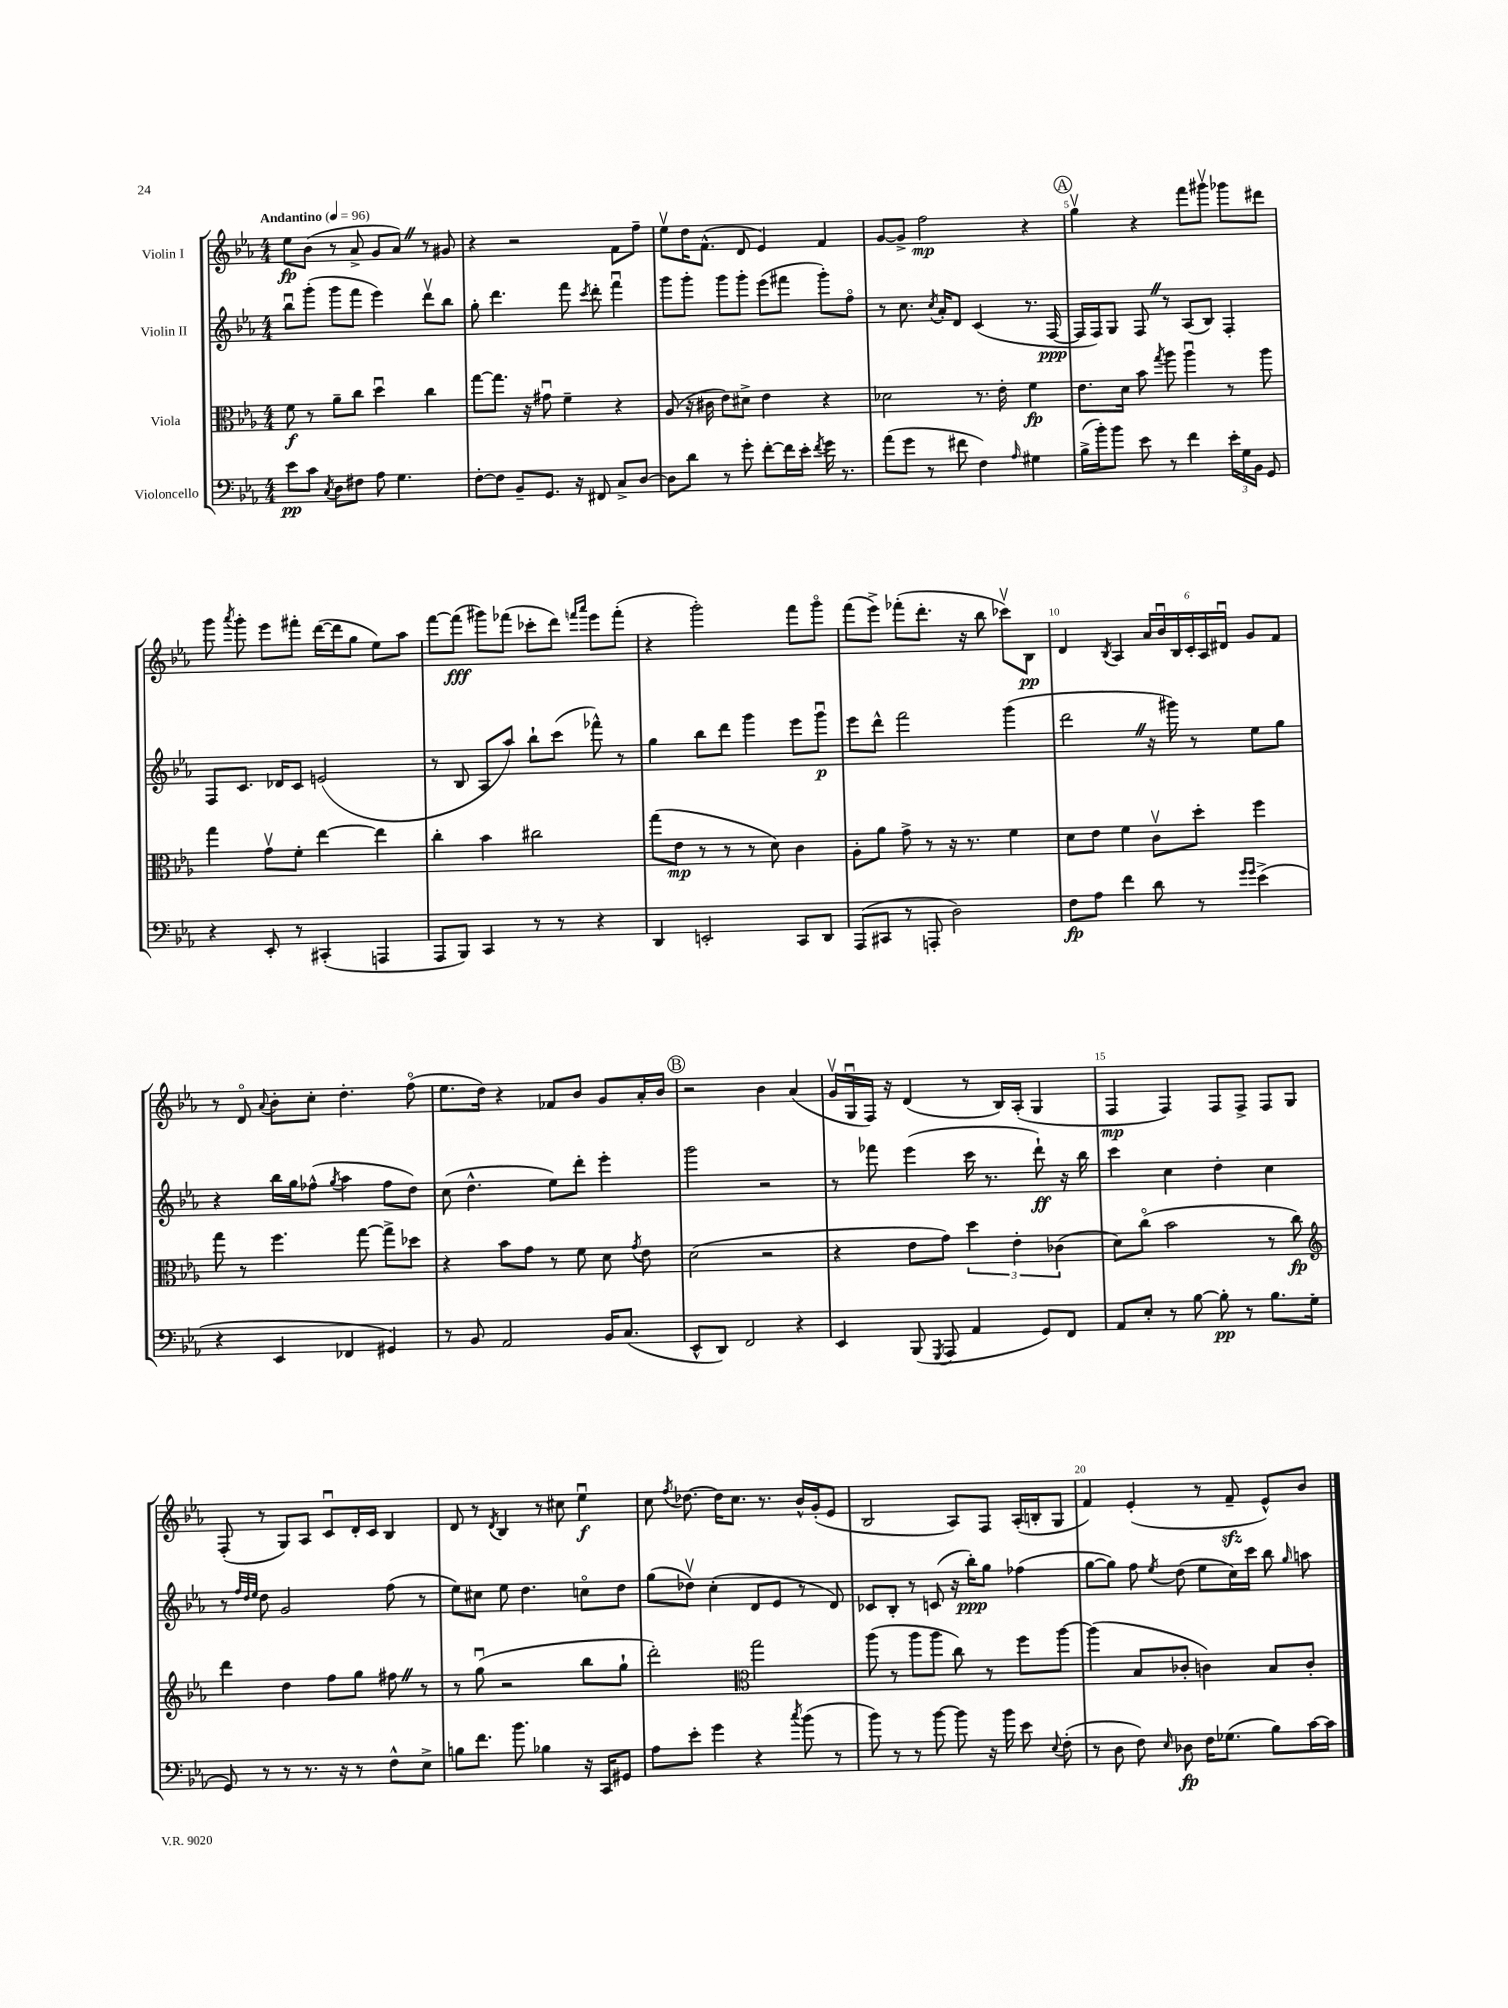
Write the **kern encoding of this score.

**kern	**dynam	**kern	**dynam	**kern	**dynam	**kern	**dynam
*part4	*part4	*part3	*part3	*part2	*part2	*part1	*part1
*staff4	*staff4	*staff3	*staff3	*staff2	*staff2	*staff1	*staff1
*I"Violoncello	*	*I"Viola	*	*I"Violin II	*	*I"Violin I	*
*clefF4	*	*clefC3	*	*clefG2	*	*clefG2	*
*k[b-e-a-]	*	*k[b-e-a-]	*	*k[b-e-a-]	*	*k[b-e-a-]	*
*M4/4	*	*M4/4	*	*M4/4	*	*M4/4	*
*MM96	*	*MM96	*	*MM96	*	*MM96	*
=1	=1	=1	=1	=1	=1	=1	=1
!	!	!	!	!	!	!LO:TX:a:B:t=Andantino	!
8e-\L	pp	8f\	f	8bb-u\L	.	8ee-\L	fp
8c\J	.	8r	.	(8ggg'\J	.	(8b-\J	.
8qC/	.	.	.	.	.	.	.
8D\L	.	8a-~\L	.	8ggg\L	.	8r	.
8F#X\J	.	8cc\J	.	8fff\J	.	8a-^/	.
8A-\	.	4ddu\	.	4eee-\)	.	8g/L	.
4.G\	.	.	.	.	.	8a-Z/J)	.
.	.	4cc\	.	8dddv\L	.	8r	.
.	.	.	.	8bb-\J	.	8g#X/	.
=2	=2	=2	=2	=2	=2	=2	=2
[8F'\L	.	[8gg\L	.	8gg'\	.	4r	.
8F\J]	.	8.gg\J]	.	4.ddd\	.	.	.
8BB-~/L	.	.	.	.	.	2r	.
.	.	16r	.	.	.	.	.
8.GG/J	.	8g#Xu\	.	.	.	.	.
.	.	4f~\	.	8fff\	.	.	.
16r	.	.	.	.	.	.	.
.	.	.	.	8qccc/	.	.	.
8FF#X/	.	.	.	8ddd'\	.	.	.
8C^/L	.	4r	.	4fffu\	.	8f\L	.
[8D/J	.	.	.	.	.	8ff~\J	.
=3	=3	=3	=3	=3	=3	=3	=3
8D\L]	.	(8A-/	.	8ggg\L	.	8ee-v\L	.
8d\J	.	16r	.	8ggg'\J	.	16dd\K	.
.	.	16c#X\	.	.	.	(8.f^^\J	.
8r	.	8e-\L)	.	8ggg\L	.	.	.
8g'\	.	8d#X^\J	.	8ggg'\J	.	8d/	.
[8f'\L	.	4e-\	.	(8eee-\L	.	4e-/)	.
16f\L]	.	.	.	8fff#X\J	.	.	.
16e-'\JJ	.	.	.	.	.	.	.
8qf/	.	.	.	.	.	.	.
16g\	.	4r	.	8ggg'\L)	.	4f/	.
8.r	.	.	.	.	.	.	.
.	.	.	.	8ff\J	.	.	.
=4	=4	=4	=4	=4	=4	=4	=4
(8a-\L	.	2d-X\	.	8r	.	[8g/L	.
8g\J	.	.	.	8.cc\	.	8g^/J]	.
8r	.	.	.	.	.	2ff\	mp
.	.	.	.	8qcc/	.	.	.
.	.	.	.	16a-'/KL	.	.	.
8f#X\	.	.	.	8d/J	.	.	.
4F\)	.	8.r	.	(4c/	.	.	.
.	.	16e-'\	.	.	.	.	.
16qqA-/	.	.	.	.	.	.	.
4G#X\	.	4f\	fp	8.r	.	4r	.
.	.	.	.	[16F/	ppp	.	.
!!LO:REH:place=s1:t=A
=5	=5	=5	=5	=5	=5	=5	=5
(16B-^\LL	.	8.e-\L	.	16F/LL]	.	4ggv\	.
16b-'\J)	.	.	.	16F/J)	.	.	.
8b-\J	.	.	.	8G/J	.	.	.
.	.	16d\Jk	.	.	.	.	.
8e-\	.	8b-\	.	8FZ/	.	4r	.
.	.	8qgg/	.	.	.	.	.
8r	.	8aa-\	.	8r	.	.	.
4f\	.	4aa-u\	.	(8A-/L	.	8fff\L	.
.	.	.	.	8B-/J)	.	8ggg#Xv\J	.
24e-'\LL	.	8r	.	4F'/	.	8ggg-X\L	.
24G\	.	.	.	.	.	.	.
24BB-\JJ	.	.	.	.	.	.	.
8GG/	.	8aa-\	.	.	.	8ddd#X\J	.
!!LO:LB:g=z
=6	=6	=6	=6	=6	=6	=6	=6
4r	.	4gg\	.	8F/L	.	8ggg\	.
.	.	.	.	.	.	8qaaa-/	.
.	.	.	.	8.c/J	.	8ggg'\	.
8EE-'/	.	8gv\L	.	.	.	8eee-\L	.
.	.	.	.	16d-X/KL	.	.	.
8r	.	8f'\J	.	8c/J	.	8fff#X'\J	.
(4CC#X'/	.	[4ee-\	.	(2en/	.	([16ddd\LL	.
.	.	.	.	.	.	16ddd\J]	.
.	.	.	.	.	.	8gg\J	.
4AAAn/	.	4ee-\]	.	.	.	8ee-\L)	.
.	.	.	.	.	.	8aa-\J	.
=7	=7	=7	=7	=7	=7	=7	=7
8AAA-/L	.	4cc'\	.	8r	.	[8fff\L	.
8BBB-/J)	.	.	.	8B-/	.	(8fff\J]	fff
4CC/	.	4b-\	.	8A-/L	.	8ggg#X\L)	.
.	.	.	.	8aa-/J)	.	(8fff-X\J	.
8r	.	2cc#X\	.	8bb-`\L	.	8ccc-X'\L	.
8r	.	.	.	(8ccc\J	.	8ddd\J)	.
.	.	.	.	.	.	16qqfffn/LL	.
.	.	.	.	.	.	16qqaaa-/JJ	.
4r	.	.	.	8fff-X^^\)	.	8eee-\L	.
.	.	.	.	8r	.	(8fff'\J	.
=8	=8	=8	=8	=8	=8	=8	=8
4DD/	.	(8gg\L	.	4gg\	.	4r	.
.	.	8e-\J	mp	.	.	.	.
2EEn'/	.	8r	.	8bb-\L	.	2ggg'\)	.
.	.	8r	.	8ddd\J	.	.	.
.	.	8r	.	4ggg\	.	.	.
.	.	8d\)	.	.	.	.	.
8CC/L	.	4c\	.	8eee-\L	.	8fff\L	.
8DD/J	.	.	.	8gggu\J	p	8ggg\J	.
=9	=9	=9	=9	=9	=9	=9	=9
(8AAA-/L	.	8A-'\L	.	8eee-\L	.	(8fff\L	.
8CC#X/J	.	8a-\J	.	8ddd^^\J	.	8eee-^\J)	.
8r	.	8g^\	.	2fff\	.	(8fff-X'\L	.
8AAAn'/	.	8r	.	.	.	8.ddd'\J	.
2D\)	.	16r	.	.	.	.	.
.	.	8.r	.	.	.	16r	.
.	.	.	.	.	.	8bb-\	.
.	.	4f\	.	(4ggg\	.	8ccc-Xv\L)	.
.	.	.	.	.	.	8B-\J	pp
=10	=10	=10	=10	=10	=10	=10	=10
8F\L	fp	8d\L	.	2dddZ\	.	4d/	.
8A-\J	.	8e-\J	.	.	.	.	.
.	.	.	.	.	.	8qB-/	.
4f\	.	4f\	.	.	.	4A-/	.
8d\	.	8cv\L	.	16r	.	24a-/LL	.
.	.	.	.	.	.	24b-u/	.
.	.	.	.	16ggg#X\)	.	.	.
.	.	.	.	.	.	24B-/	.
8r	.	8dd'\J	.	8r	.	24c'/	.
.	.	.	.	.	.	24A-/	.
.	.	.	.	.	.	24d#Xu/JJ	.
16qqg/LL	.	.	.	.	.	.	.
16qqg/JJ	.	.	.	.	.	.	.
(4e-^\	.	4ff\	.	8ee-\L	.	8g/L	.
.	.	.	.	8gg\J	.	8f/J	.
!!LO:LB:g=z
=11	=11	=11	=11	=11	=11	=11	=11
4r	.	8gg\	.	4r	.	8r	.
.	.	8r	.	.	.	8d/	.
.	.	.	.	.	.	8qqa-/	.
4EE-/	.	4.ff\	.	16bb-\LL	.	8b-'\L	.
.	.	.	.	16gg\J	.	.	.
.	.	.	.	(8ff-X^^\J	.	8cc'\J	.
.	.	.	.	8qgg/	.	.	.
4FF-X/	.	.	.	4aa-\	.	4.dd'\	.
.	.	[8gg\	.	.	.	.	.
4GG#X/)	.	8gg^\L]	.	8ff-\L	.	.	.
.	.	8dd-X\J	.	8dd\J)	.	(8ff\	.
=12	=12	=12	=12	=12	=12	=12	=12
8r	.	4r	.	(8cc\	.	8.ee-\L	.
8BB-/	.	.	.	4.dd^^\	.	.	.
.	.	.	.	.	.	16dd\Jk)	.
2AA-/	.	8b-\L	.	.	.	4r	.
.	.	8g\J	.	.	.	.	.
.	.	8r	.	8ee-\L)	.	8f-X/L	.
.	.	8f\	.	8ddd'\J	.	8b-/J	.
16BB-/KL	.	8d\	.	4eee-'\	.	8g/L	.
(8.C/J	.	.	.	.	.	.	.
.	.	8qg/	.	.	.	.	.
.	.	8e-\	.	.	.	16a-'/L	.
.	.	.	.	.	.	16b-/JJ	.
!!LO:REH:place=s1:t=B
=13	=13	=13	=13	=13	=13	=13	=13
8EE-^^/L	.	(2d\	.	2ggg\	.	2r	.
8DD/J)	.	.	.	.	.	.	.
2FF/	.	.	.	.	.	.	.
.	.	2r	.	2r	.	4b-\	.
4r	.	.	.	.	.	(4a-/	.
=14	=14	=14	=14	=14	=14	=14	=14
4EE-/	.	4r	.	8r	.	16gv/LL	.
.	.	.	.	.	.	16Gu/	.
.	.	.	.	8fff-X\	.	16F/JJ)	.
.	.	.	.	.	.	16r	.
(8BBB-/	.	8e-\L	.	(4eee-\	.	(4d/	.
8qGGG/	.	.	.	.	.	.	.
8AAA-/	.	8g\J)	.	.	.	.	.
4AA-/	.	6dd\	.	16ccc\	.	8r	.
.	.	.	.	8.r	.	.	.
.	.	.	.	.	.	16B-/LL)	.
.	.	6e-'\	.	.	.	.	.
.	.	.	.	.	.	(16A-'/JJ	.
8GG/L)	.	.	.	8ddd`\)	ff	4G/	.
.	.	(6c-X\	.	.	.	.	.
8FF/J	.	.	.	16r	.	.	.
.	.	.	.	16bb-\	.	.	.
=15	=15	=15	=15	=15	=15	=15	=15
8AA-/L	.	8d\L)	.	4ccc\	.	4F/	mp
8E-'/J	.	(8cc\J	.	.	.	.	.
8r	.	2b-\	.	4cc\	.	4F/)	.
[8B-\	.	.	.	.	.	.	.
8B-'\]	pp	.	.	4dd'\	.	8F/L	.
8r	.	.	.	.	.	8F^/J	.
8.B-\L	.	8r	.	4cc\	.	8F/L	.
.	.	8cc\)	fp	.	.	8G/J	.
(16G\Jk	.	.	.	.	.	.	.
!!LO:LB:g=z
=16	=16	=16	=16	=16	=16	=16	=16
*	*	*clefG2	*	*	*	*	*
8GG/)	.	4ddd\	.	8r	.	(8F'/	.
.	.	.	.	32qqff/LLL	.	.	.
.	.	.	.	32qqdd/	.	.	.
.	.	.	.	32qqee-/JJJ	.	.	.
8r	.	.	.	8dd\	.	8r	.
8r	.	4dd\	.	2g/	.	8G/L)	.
8.r	.	.	.	.	.	8A-/J	.
.	.	8ff\L	.	.	.	8cu/L	.
16r	.	.	.	.	.	.	.
8r	.	8gg\J	.	.	.	16d'/L	.
.	.	.	.	.	.	16c/JJ	.
8F^^\L	.	8ff#XZ\	.	(8ff\	.	4B-/	.
8E-^\J	.	8r	.	8r	.	.	.
=17	=17	=17	=17	=17	=17	=17	=17
8Bn\L	.	8r	.	8ee-\L)	.	8d/	.
8.f\J	.	(8ggu\	.	8cc#X\J	.	8r	.
.	.	.	.	.	.	8qd/	.
.	.	2r	.	8ee-\	.	4B-/	.
8.b-\	.	.	.	.	.	.	.
.	.	.	.	4.dd\	.	.	.
4B-X\	.	.	.	.	.	8r	.
.	.	.	.	.	.	8cc#X\	.
16r	.	8bb-\L	.	8ccn\L	.	4ee-u\	f
16CC/KL	.	.	.	.	.	.	.
8GG#X/J	.	8gg`\J	.	8dd\J	.	.	.
=18	=18	=18	=18	=18	=18	=18	=18
8A-\L	.	2ddd'\)	.	(8gg\L	.	8cc\	.
.	.	.	.	.	.	8qff/	.
8e-'\J	.	.	.	8dd-Xv\J)	.	[8.dd-X\	.
4g\	.	.	.	(4cc'\	.	.	.
.	.	.	.	.	.	16dd-\KL]	.
.	.	.	.	.	.	8.cc\J	.
*	*	*clefC3	*	*	*	*	*
4r	.	2gg\	.	8d/L	.	.	.
.	.	.	.	.	.	8.r	.
.	.	.	.	8e-/J	.	.	.
8qcc/	.	.	.	.	.	.	.
(8b-\	.	.	.	8r	.	16b-^^/LL	.
.	.	.	.	.	.	(16g'/J	.
8r	.	.	.	8d/)	.	8e-/J	.
=19	=19	=19	=19	=19	=19	=19	=19
8b-\)	.	(8aa-\	.	8c-X/L	.	2B-/	.
8r	.	8r	.	8B-'/J	.	.	.
8r	.	8aa-\L	.	8r	.	.	.
[8b-\	.	8aa-\J	.	(8cn/	.	.	.
8b-\]	.	8cc\)	.	16r	.	8A-/L)	.
.	.	.	.	16bb-'\KL)	ppp	.	.
16r	.	8r	.	8gg\J	.	8F/J	.
16b-\	.	.	.	.	.	.	.
8e-\	.	8ff\L	.	(4ff-X\	.	(16A-'/LL	.
.	.	.	.	.	.	16Bn'/J	.
8qqE-/	.	.	.	.	.	.	.
(8F'\	.	[8aa-\J	.	.	.	8G/J	.
=20	=20	=20	=20	=20	=20	=20	=20
8r	.	(4aa-\]	.	[8gg\L	.	4f/)	.
8D\	.	.	.	8gg\J])	.	.	.
8F\)	.	8B-/L	.	8ff\	.	(4e-'/	.
16qqE-/	.	.	.	8qee-/	.	.	.
8D-X\	fp	8c-X'/J	.	(8dd\	.	.	.
16F\KL	.	4cn\)	.	8ee-\L	.	8r	.
(8.G-X\J	.	.	.	.	.	.	.
.	.	.	.	16cc\L)	.	8fzz~/	.
.	.	.	.	16ccc\JJ	.	.	.
8B-\L)	.	8B-/L	.	8bb-\	.	8e-^^/L)	.
.	.	.	.	16qqgg/	.	.	.
[16c\L	.	8c'/J	.	8aan\	.	8b-/J	.
16c\JJ]	.	.	.	.	.	.	.
==	==	==	==	==	==	==	==
*-	*-	*-	*-	*-	*-	*-	*-
